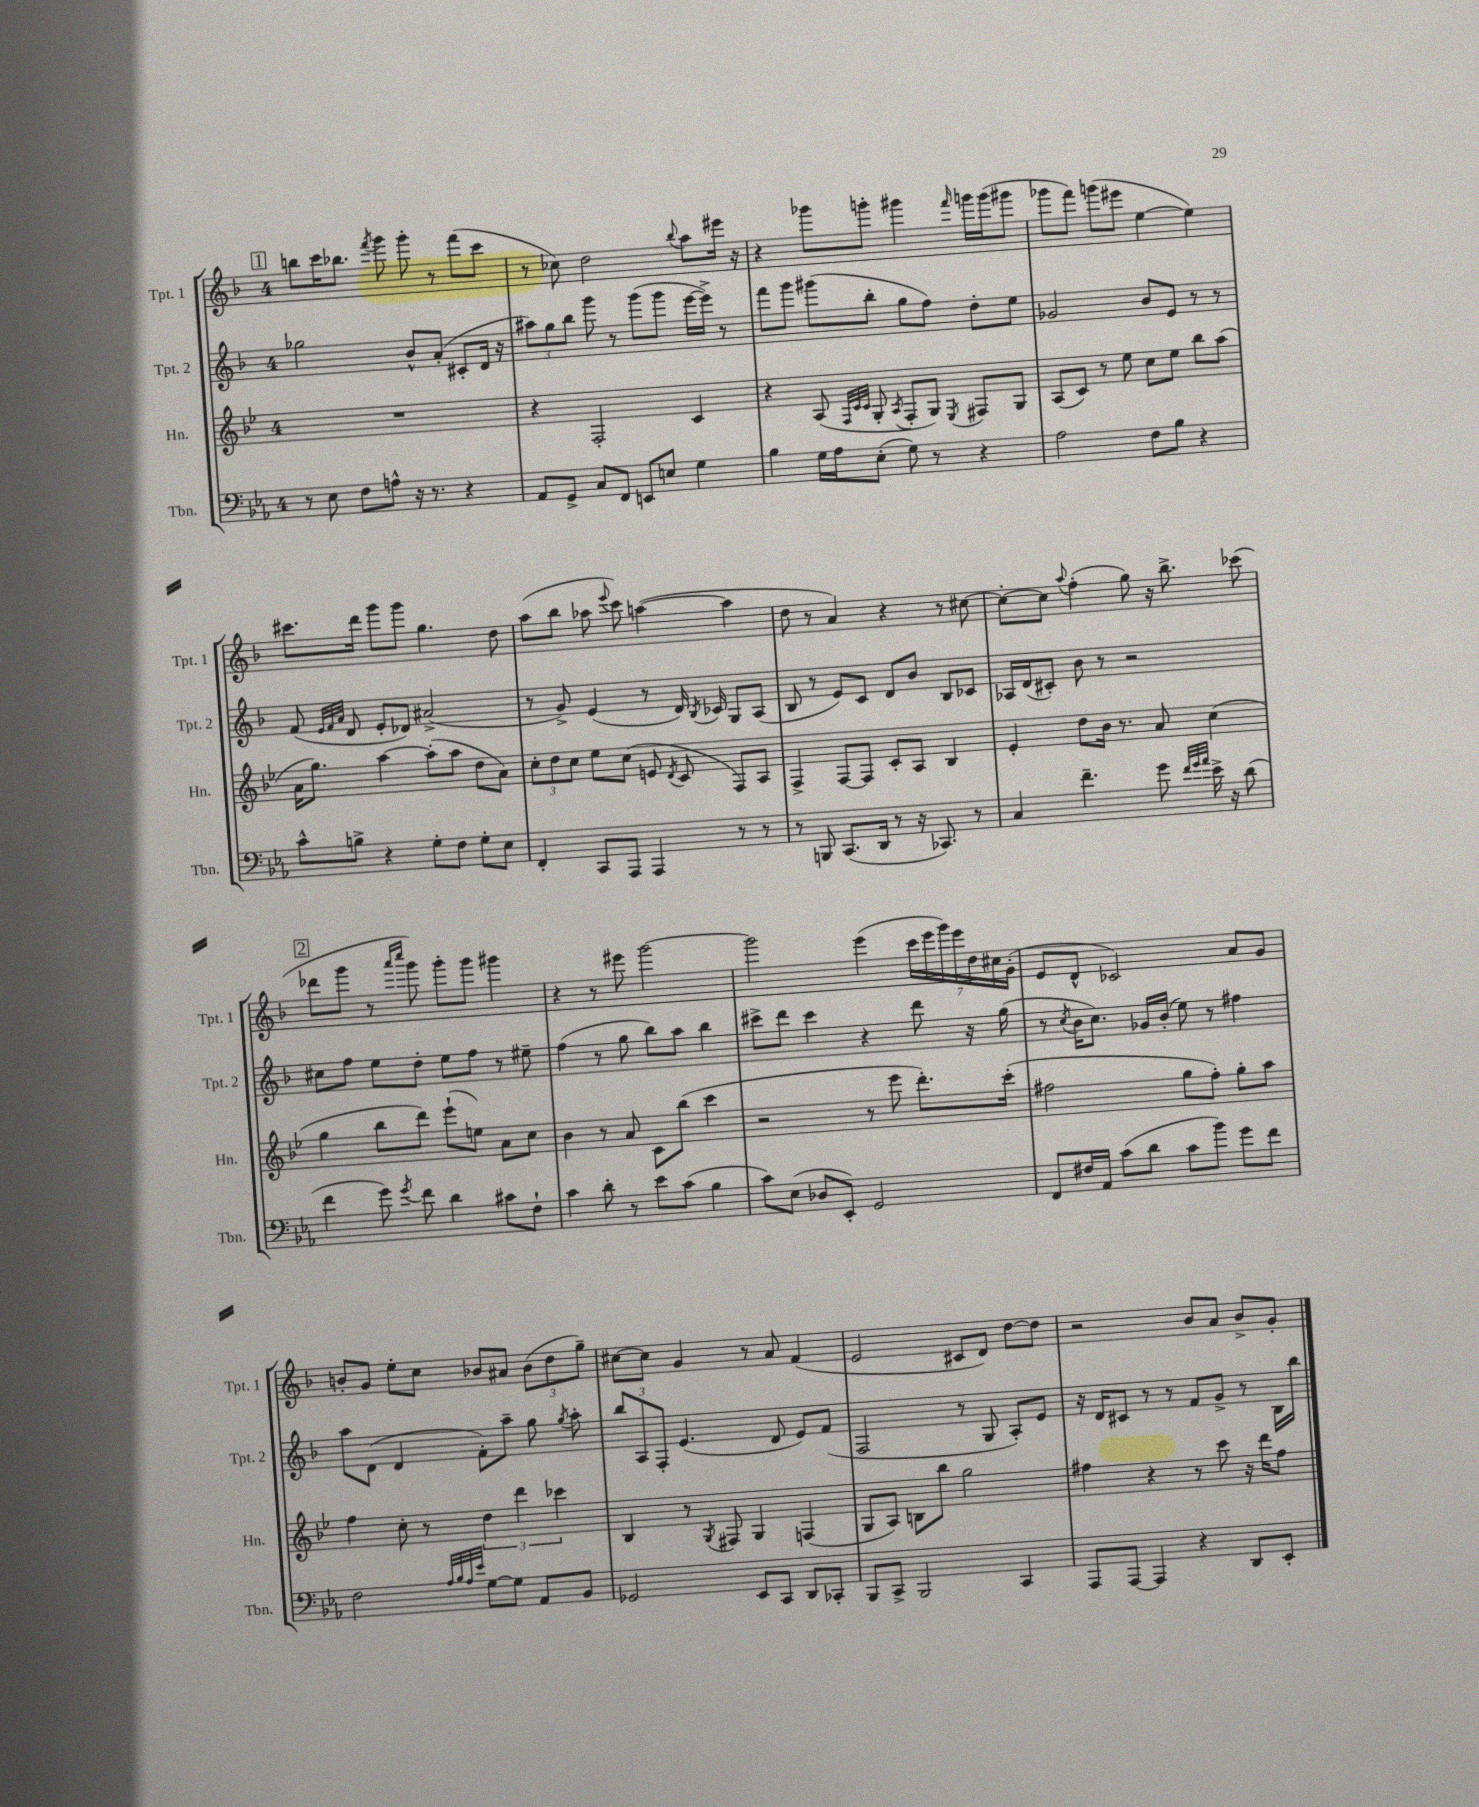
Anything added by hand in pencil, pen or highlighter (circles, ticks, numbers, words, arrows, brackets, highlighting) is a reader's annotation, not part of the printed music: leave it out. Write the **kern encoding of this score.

**kern	**kern	**kern	**kern
*staff4	*staff3	*staff2	*staff1
*clefF4	*clefG2	*clefG2	*clefG2
*k[b-e-a-]	*k[b-e-]	*k[b-]	*k[b-]
*M4/4	*M4/4	*M4/4	*M4/4
8r	1r	2gg-	8bb
8E-	.	.	16ccc
.	.	.	8.bb-
8F	.	.	.
.	.	.	8qfff
8A^^	.	.	8ggg
16r	.	8b-^^	8ggg'
8.r	.	.	.
.	.	(8a'	8r
4r	.	8c#'	(8fff
.	.	16d	8ccc
.	.	16r	.
=	=	=	=
8AA-	4r	12aa#)	8r
.	.	12gg	.
8GG^	.	.	8cc-)
.	.	12bb-	.
8C	2F'	8ggg	2dd
8FF	.	8r	.
8EE	.	(8ggg	.
8E	.	8ggg	.
.	.	.	8qqbb-
4G	4c	[16eee	8aa
.	.	16eee^])	.
.	.	8r	16eee#
.	.	.	16r
=	=	=	=
4B-	4r	8fff	4r
.	.	8ggg	.
16G	(8A	(8ggg#	8ggg-
16A-	.	.	.
.	32qqF	.	.
.	32qqc	.	.
.	32qqc	.	.
(8E-'	8G'	8bb-'	8ggg'
.	8qA	.	.
8G)	8F'	8gg	4ggg#
8r	8G)	8ff)	.
.	8qE-	.	16qqfff
4r	8F#	8dd'	16ggg
.	.	.	(16ggg
.	8G	8ee	8ggg#
=	=	=	=
2A-	(8A	2g-	8ggg-
.	8c)	.	8fff)
.	8r	.	(8ggg
.	8ee-	.	8eee#
8F	8cc	8b-	[4ee
8B-	8ee-	8e	.
4r	8bb-	8r	4ee])
.	(8aa	8r	.
=	=	=	=
8c^^	16a	(8f	8.ccc#
.	8.gg)	.	.
.	.	32qqe	.
.	.	32qqf	.
.	.	32qqa	.
8B^	.	8d	.
.	.	.	16ddd
4r	[4aa	8e'	8ggg
.	.	8d-)	8ggg
8G'	(8aa']	(2a#^	4.gg
8F	8aa	.	.
8G'	8dd	.	.
8E-	8a)	.	8dd
=	=	=	=
4FF'	12cc'	8r	(8aa
.	12dd	.	.
.	.	8g^)	8bb-
.	12cc	.	.
8CC	8ee-	(4e	8aa-
.	.	.	8qqeee
8AAA-	(8cc	.	8ccc)
4AAA-	8e	8r	([4aa
.	8qd	.	.
.	8c	16d)	.
.	.	8qB-	.
.	.	16c-	.
8r	8F)	8G	4aa]
8r	8A	(8A	.
=	=	=	=
8r	4F^	8B-	8dd
8BBB	.	8r	8r
(8.CC	[8F	8e)	4a)
.	8F]	8c	.
16DD	.	.	.
8r	8c'	8d	4r
16r	8A	8b-	.
8.CC-)	.	.	.
.	4B-	8B-	8r
8r	.	8c-	[8cc#
=	=	=	=
4C	4e-'	16A-	8cc#'_
.	.	(16d	.
.	.	8c#')	8cc#]
.	.	.	8qqaa
4.f~	8dd	8b-	(4ff'
.	16b-	8r	.
.	8.r	.	.
.	.	2r	8gg)
8g	8a	.	16r
.	.	.	8.bb-^
32qqf	.	.	.
32qqg	.	.	.
32qqa-	.	.	.
16e-^	(4cc	.	.
16r	.	.	.
(8d	.	.	(8ccc-
=	=	=	=
4f	4gg	8cc#	8ddd-
.	.	8ff	8ggg
8g)	8bb-	8ee	8r
.	.	.	16qqaaa
8qg	.	.	16qqcccc
8f	8ddd)	8dd'	8ggg)
4d	(8eee-`	8ee	8ggg'
.	8ee)	8ff	8ggg
8c#	8a	8r	4ggg#
8F`	8cc	8ee#~	.
=	=	=	=
4c	4b-	(4ff	4r
8d'	8r	8r	8r
8r	8a	8gg	8eee#
8e-	8c	8bb-)	[2ggg
(8c	(8bb-	8aa	.
4B-	4ccc	4bb-	.
=	=	=	=
8c)	2r	8ccc#^	2ggg]
(8E-	.	8ddd	.
8D-	.	4ccc#	.
8EE-')	.	.	.
2GG	8r	4r	(4eee
.	8eee-	.	.
.	8.ddd')	8ddd	28ccc
.	.	.	28eee
.	.	.	28ggg)
.	.	.	28eee
.	.	16r	.
.	.	.	28dd
.	.	.	28cc#
.	(16ccc'	(16gg	.
.	.	.	(28g'
=	=	=	=
8FF	2ff#	8r	8e
.	.	8qcc	.
16F#	.	16b-	8d^^
16AA-	.	8.cc)	.
(8c	.	.	2c-)
8d	.	16g-	.
.	.	(16b-'	.
8c	8gg	8ee)	.
8b-)	8ff#')	8r	.
8g	8gg'	4ff#	8a
8f	8aa	.	8g
=	=	=	=
2F	4ff	8aa	8b'
.	.	(8d	8g
.	8cc'	4d	8ee'
.	8r	.	8cc
32qqA-	.	.	.
32qqB-	.	.	.
32qqA-	.	.	.
32qqe-	.	.	.
[8G	6dd	8f')	8b-
8G]	.	8aa~	8a#
.	6ddd	.	.
8AA-	.	8gg	(12b-
.	6ccc-	.	12dd
.	.	8qgg	.
8BB-	.	8aa'	.
.	.	.	12gg~)
=	=	=	=
2GG-	4B-	12bb-	[8cc#
.	.	12A	.
.	.	.	8cc#]
.	.	12F'	.
.	8r	(4.e	4g
.	8qG	.	.
.	8F#	.	.
8EE-	4G	.	8r
8CC	.	8d	8a
8DD	(4F	8e)	(4f
8CC-'	.	(8f	.
=	=	=	=
8BBB-	8G	2F	2e
8CC^	8A)	.	.
2BBB-	8B	.	.
.	8bb-	.	.
.	2gg	8r	8c#
.	.	8G	8d)
4CC	.	8A')	[8dd
.	.	8e	8dd]
=	=	=	=
8AAA-	4ff#	16r	2r
.	.	16d	.
[8AAA-	.	8c#	.
4AAA-]	4r	8r	.
.	.	8r	.
4r	8r	8f	8b-
.	8ccc	8g^	8a
8DD	16r	8r	8b-^
.	16ddd	.	.
8EE-'	8ff#	16B-	8g'
.	.	16bb-	.
==	==	==	==
*-	*-	*-	*-
